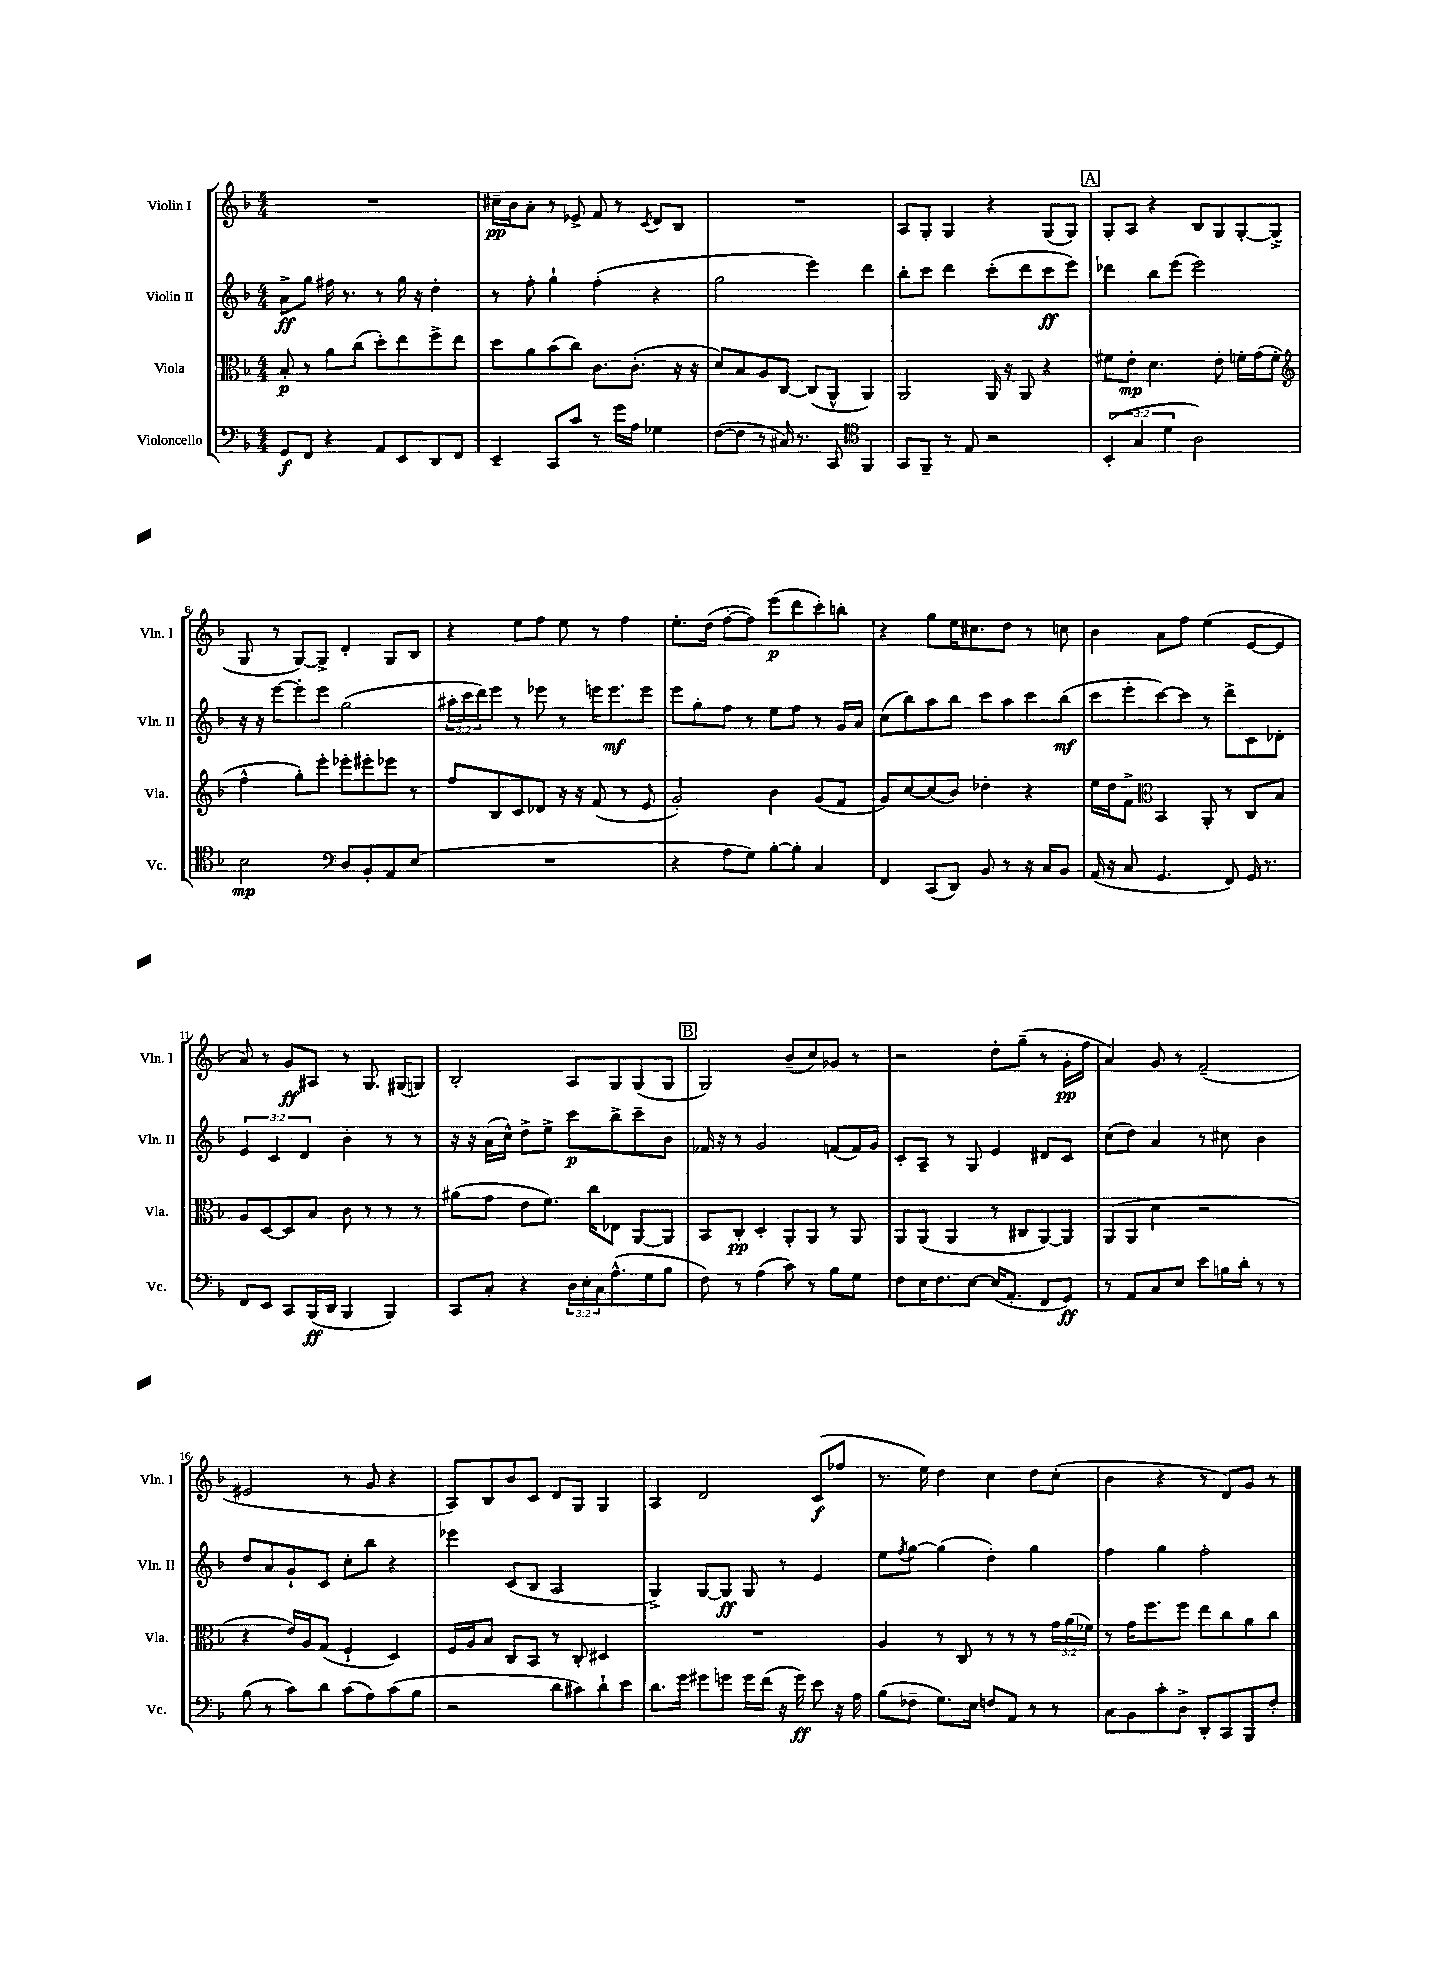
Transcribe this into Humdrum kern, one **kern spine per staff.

**kern	**dynam	**kern	**dynam	**kern	**dynam	**kern	**dynam
*part4	*part4	*part3	*part3	*part2	*part2	*part1	*part1
*staff4	*staff4	*staff3	*staff3	*staff2	*staff2	*staff1	*staff1
*I"Violoncello	*	*I"Viola	*	*I"Violin II	*	*I"Violin I	*
*I'Vc.	*	*I'Vla.	*	*I'Vln. II	*	*I'Vln. I	*
*clefF4	*	*clefC3	*	*clefG2	*	*clefG2	*
*k[b-]	*	*k[b-]	*	*k[b-]	*	*k[b-]	*
*M4/4	*	*M4/4	*	*M4/4	*	*M4/4	*
=1	=1	=1	=1	=1	=1	=1	=1
8GG/L	f	8B-'/	p	8a^\L	ff	1r	.
8FF/J	.	8r	.	8gg\J	.	.	.
4r	.	8a\L	.	16ff#X\	.	.	.
.	.	.	.	8.r	.	.	.
.	.	(8cc\J	.	.	.	.	.
8AA/L	.	8dd'\L)	.	8r	.	.	.
8EE/	.	8ee\	.	16gg\	.	.	.
.	.	.	.	16r	.	.	.
8DD/	.	8ff^\	.	4dd'\	.	.	.
8FF/J	.	8ee\J	.	.	.	.	.
=2	=2	=2	=2	=2	=2	=2	=2
4EE~/	.	8dd\L	.	8r	.	16cc#X~\LL	pp
.	.	.	.	.	.	16b-\J	.
.	.	8a\	.	8ff'\	.	8a'\J	.
8CC/L	.	(8b-\	.	4gg`\	.	8r	.
8c/J	.	8cc\J)	.	.	.	8e-X^/	.
8r	.	8.c\L	.	(4ff'\	.	8f/	.
16g\LL	.	.	.	.	.	8r	.
16A\JJ	.	(8.c'\J	.	.	.	.	.
.	.	.	.	.	.	8qc/	.
4G-X\	.	.	.	4r	.	8d/L	.
.	.	16r	.	.	.	8B-/J	.
.	.	16r	.	.	.	.	.
=3	=3	=3	=3	=3	=3	=3	=3
([8F\L	.	8d/L)	.	2gg\	.	1r	.
8F\J]	.	8B-/	.	.	.	.	.
8r	.	8A/	.	.	.	.	.
16C#X/)	.	[8C/J	.	.	.	.	.
8.r	.	.	.	.	.	.	.
.	.	(8C/L]	.	4eee\)	.	.	.
8CC/	.	8AA^^/J	.	.	.	.	.
*clefC4	*	*	*	*	*	*	*
4FF/	.	4AA/)	.	4ddd\	.	.	.
=4	=4	=4	=4	=4	=4	=4	=4
8GG/L	.	2AA/	.	8bb-'\L	.	8A/L	.
8FF~/J	.	.	.	8ccc\J	.	8G'/J	.
8r	.	.	.	4ddd\	.	4G/	.
8E/	.	.	.	.	.	.	.
2r	.	16AA/	.	(8ccc'\L	.	4r	.
.	.	16r	.	.	.	.	.
.	.	8AA/	.	8ddd\	.	.	.
.	.	4r	.	8ccc\	ff	(8G/L	.
.	.	.	.	8eee\J)	.	8G/J)	.
!!LO:REH:place=s1:t=A
=5	=5	=5	=5	=5	=5	=5	=5
(6BB-'/	.	8f#X\L	.	4ddd-X\	.	8G'/L	.
.	.	8e'\J	mp	.	.	8A/J	.
6G/	.	.	.	.	.	.	.
.	.	4.d\	.	8bb-\L	.	4r	.
6d\	.	.	.	.	.	.	.
.	.	.	.	(8eee\J	.	.	.
2A\)	.	.	.	2eee\)	.	8B-/L	.
.	.	8e'\	.	.	.	8G/	.
.	.	16fn'\LL	.	.	.	[8G'/	.
.	.	(16g\J	.	.	.	.	.
.	.	8f'\J	.	.	.	(8G^/J]	.
!!LO:LB:g=z
=6	=6	=6	=6	=6	=6	=6	=6
*	*	*clefG2	*	*	*	*	*
2B-\	mp	4ff^^\	.	16r	.	8G/	.
.	.	.	.	16r	.	.	.
.	.	.	.	[8eee\L	.	8r	.
.	.	8gg'\L)	.	8eee'\]	.	[8G/L)	.
.	.	8eee'\J	.	8eee\J	.	8G^/J]	.
*clefF4	*	*	*	*	*	*	*
8D/L	.	8eee-X'\L	.	(2gg\	.	4d'/	.
8BB-'/	.	8eee#X'\	.	.	.	.	.
8AA/	.	8eee-X\J	.	.	.	8G/L	.
(8E/J	.	8r	.	.	.	8B-/J	.
=7	=7	=7	=7	=7	=7	=7	=7
1r	.	8ff/L	.	24aa#X'\LL	.	4r	.
.	.	.	.	24ccc\	.	.	.
.	.	.	.	24ddd\J)	.	.	.
.	.	8B-/	.	8eee\J	.	.	.
.	.	8c/	.	8r	.	8ee\L	.
.	.	8d-X/J	.	8eee-X\	.	8ff\J	.
.	.	16r	.	8r	.	8ee\	.
.	.	16r	.	.	.	.	.
.	.	(8f/	.	16eeen\KL	.	8r	.
.	.	.	.	8.eee\	mf	.	.
.	.	8r	.	.	.	4ff\	.
.	.	8e/	.	8eee\J	.	.	.
=8	=8	=8	=8	=8	=8	=8	=8
4r	.	2g'/)	.	8eee\L	.	8.ee'\L	.
.	.	.	.	8gg'\	.	.	.
.	.	.	.	.	.	(16dd\Jk	.
8A\L	.	.	.	8ff\J	.	[8ff'\L	.
8G\J)	.	.	.	8r	.	8ff\J])	.
[8B-'\L	.	4b-\	.	8ee\L	.	(8eee\L	p
8B-'\J]	.	.	.	8ff\J	.	8ddd\	.
4C/	.	(8g/L	.	8r	.	8ccc'\)	.
.	.	8f/J	.	16g/LL	.	8bbn'\J	.
.	.	.	.	16a/JJ	.	.	.
=9	=9	=9	=9	=9	=9	=9	=9
4FF/	.	8g/L)	.	(8cc\L	.	4r	.
.	.	[8cc/	.	8bb-\)	.	.	.
(8CC/L	.	(8cc/]	.	8aa\	.	8gg\L	.
8DD/J)	.	8b-/J)	.	8bb-\J	.	16ee\K	.
.	.	.	.	.	.	8.cc#X\	.
8BB-/	.	4dd-X'\	.	8ccc\L	.	.	.
8r	.	.	.	8aa\	.	8dd\J	.
16r	.	4r	.	8ccc\	.	8r	.
16C/KL	.	.	.	.	.	.	.
8BB-/J	.	.	.	(8bb-\J	mf	8ccn\	.
=10	=10	=10	=10	=10	=10	=10	=10
(16AA/	.	16ee\LL	.	8ccc\L	.	4b-\	.
16r	.	16dd\J	.	.	.	.	.
8C/	.	8f^\J	.	8eee'\	.	.	.
*	*	*clefC3	*	*	*	*	*
4.GG/	.	4BB-/	.	[8ccc\)	.	8a\L	.
.	.	.	.	8ccc\J]	.	8ff\J	.
.	.	8AA'/	.	8r	.	(4ee\	.
8FF/)	.	8r	.	8ddd^\L	.	.	.
16GG/	.	8C/L	.	8c\	.	[8e/L	.
8.r	.	.	.	.	.	.	.
.	.	8B-/J	.	8d-X'\J	.	8e/J]	.
!!LO:LB:g=z
=11	=11	=11	=11	=11	=11	=11	=11
8FF/L	.	8A/L	.	6e/	.	8a/)	.
8EE/J	.	[8D/	.	.	.	8r	.
.	.	.	.	6c/	.	.	.
8CC/L	.	8D/]	.	.	.	8g/L	ff
.	.	.	.	6d/	.	.	.
(16BBB-/L	ff	8B-/J	.	.	.	8A#X/J	.
16DD/JJ	.	.	.	.	.	.	.
4BBB-/	.	8c\	.	4b-'\	.	8r	.
.	.	8r	.	.	.	8.G/	.
4BBB-/)	.	8r	.	8r	.	.	.
.	.	.	.	.	.	(16G#X/KL	.
.	.	8r	.	8r	.	8Gn/J)	.
=12	=12	=12	=12	=12	=12	=12	=12
8CC/L	.	(8a#X\L	.	16r	.	2B-'/	.
.	.	.	.	16r	.	.	.
8C'/J	.	8g\J	.	(16a\LL	.	.	.
.	.	.	.	16cc^^\JJ)	.	.	.
4r	.	8e\L	.	8dd^\L	.	.	.
.	.	8.f\J)	.	8ee^\J	.	.	.
24D\LL	.	.	.	8ccc\L	p	8A/L	.
24E'\	.	.	.	.	.	.	.
.	.	16cc\KL	.	.	.	.	.
24C\J	.	.	.	.	.	.	.
(8.A^^\	.	8E-X\J	.	8bb-^\	.	8G/	.
.	.	[8AA/L	.	8ccc~\	.	(8G/	.
16G\k	.	.	.	.	.	.	.
8B-\J	.	8AA/J]	.	8b-\J	.	8G/J	.
!!LO:REH:place=s1:t=B
=13	=13	=13	=13	=13	=13	=13	=13
8F\)	.	8BB-/L	.	16f-X/	.	2G/)	.
.	.	.	.	16r	.	.	.
8r	.	8C'/J	pp	8r	.	.	.
(4A\	.	4D'/	.	2g/	.	.	.
8c\)	.	8AA'/L	.	.	.	(8b-~/L	.
8r	.	8AA/J	.	.	.	8cc/)	.
8B-\L	.	8r	.	(8fn/L	.	8g-X/J	.
8G\J	.	8AA/	.	16f/L)	.	8r	.
.	.	.	.	16g/JJ	.	.	.
=14	=14	=14	=14	=14	=14	=14	=14
8F\L	.	8AA/L	.	8c'/L	.	2r	.
16E\K	.	(8AA/J	.	8A~/J	.	.	.
8.F\	.	.	.	.	.	.	.
.	.	4AA/	.	8r	.	.	.
[8E\J	.	.	.	8G/	.	.	.
(16E/KL]	.	8r	.	4e/	.	8dd'\L	.
8.AA'/J	.	.	.	.	.	.	.
.	.	8C#X/L	.	.	.	(8gg~\J	.
8FF/L	.	[8AA/)	.	8d#X/L	.	8r	.
8GG/J)	ff	8AA/J]	.	8c/J	.	16g'\LL	pp
.	.	.	.	.	.	16ff\JJ	.
=15	=15	=15	=15	=15	=15	=15	=15
8r	.	(8AA/L	.	(8cc\L	.	4a/)	.
8AA/L	.	8AA/J	.	8dd\J)	.	.	.
8C/	.	4d\	.	4a/	.	8g/	.
8E/J	.	.	.	.	.	8r	.
8e\L	.	2r	.	8r	.	(2f~/	.
16Bn\L	.	.	.	8cc#X\	.	.	.
16d'\JJ	.	.	.	.	.	.	.
8r	.	.	.	4b-\	.	.	.
8r	.	.	.	.	.	.	.
!!LO:LB:g=z
=16	=16	=16	=16	=16	=16	=16	=16
(8B-\	.	4r	.	8dd/L	.	2e#X/	.
8r	.	.	.	8a/	.	.	.
8c\L)	.	16e/LL)	.	8g`/	.	.	.
.	.	16A/J	.	.	.	.	.
8d\J	.	(8G/J	.	8c/J	.	.	.
(8c\L	.	4F`/	.	8cc'\L	.	8r	.
8A\)	.	.	.	8bb-\J	.	8g/	.
(8c\	.	4D/)	.	4r	.	4r	.
8B-\J	.	.	.	.	.	.	.
=17	=17	=17	=17	=17	=17	=17	=17
2r	.	16F/LL	.	4eee-X\	.	8A/L)	.
.	.	16A/J	.	.	.	.	.
.	.	8B-/J	.	.	.	8B-/	.
.	.	8C/L	.	(8c/L	.	8b-/	.
.	.	8BB-/J	.	8B-/J	.	8c/J	.
8d\L	.	8r	.	2A/	.	8d/L	.
8c#X\)	.	8C'/	.	.	.	8G/J	.
8d`\	.	4D#X/	.	.	.	4G/	.
8e\J	.	.	.	.	.	.	.
=18	=18	=18	=18	=18	=18	=18	=18
8.d\L	.	1r	.	4G^/)	.	4A/	.
16g\Jk	.	.	.	.	.	.	.
8g#X\L	.	.	.	[8G/L	.	2d/	.
8gn\J	.	.	.	8G/J]	ff	.	.
16g\LL	.	.	.	8G/	.	.	.
(16f\JJ	.	.	.	.	.	.	.
16r	.	.	.	8r	.	.	.
16g\)	ff	.	.	.	.	.	.
8e\	.	.	.	4e/	.	(8c/L	f
16r	.	.	.	.	.	8ff-X/J	.
16A\	.	.	.	.	.	.	.
=19	=19	=19	=19	=19	=19	=19	=19
(8B-\L	.	4A/	.	8ee\L	.	8.r	.
.	.	.	.	8qff/	.	.	.
8F-X~\J	.	.	.	[8gg\J	.	.	.
.	.	.	.	.	.	16ee\)	.
8.G\L)	.	8r	.	(4gg\]	.	4dd\	.
.	.	8C/	.	.	.	.	.
16E\Jk	.	.	.	.	.	.	.
8Fn/L	.	8r	.	4dd'\)	.	4cc\	.
8AA/J	.	8r	.	.	.	.	.
8r	.	8r	.	4gg\	.	8dd\L	.
8r	.	24g\LL	.	.	.	(8cc'\J	.
.	.	(24a\	.	.	.	.	.
.	.	24f-X\JJ)	.	.	.	.	.
=20	=20	=20	=20	=20	=20	=20	=20
8C\L	.	8r	.	4ff\	.	4b-\	.
8BB-\	.	16g\KL	.	.	.	.	.
.	.	8.ff\	.	.	.	.	.
8c'\	.	.	.	4gg\	.	4r	.
8D^\J	.	8ff\J	.	.	.	.	.
8DD'/L	.	8ee\L	.	2ff'\	.	8r	.
8CC/	.	8cc\	.	.	.	8d/L)	.
8BBB-/	.	8a\	.	.	.	8g/J	.
8F'/J	.	8cc\J	.	.	.	8r	.
==	==	==	==	==	==	==	==
*-	*-	*-	*-	*-	*-	*-	*-
